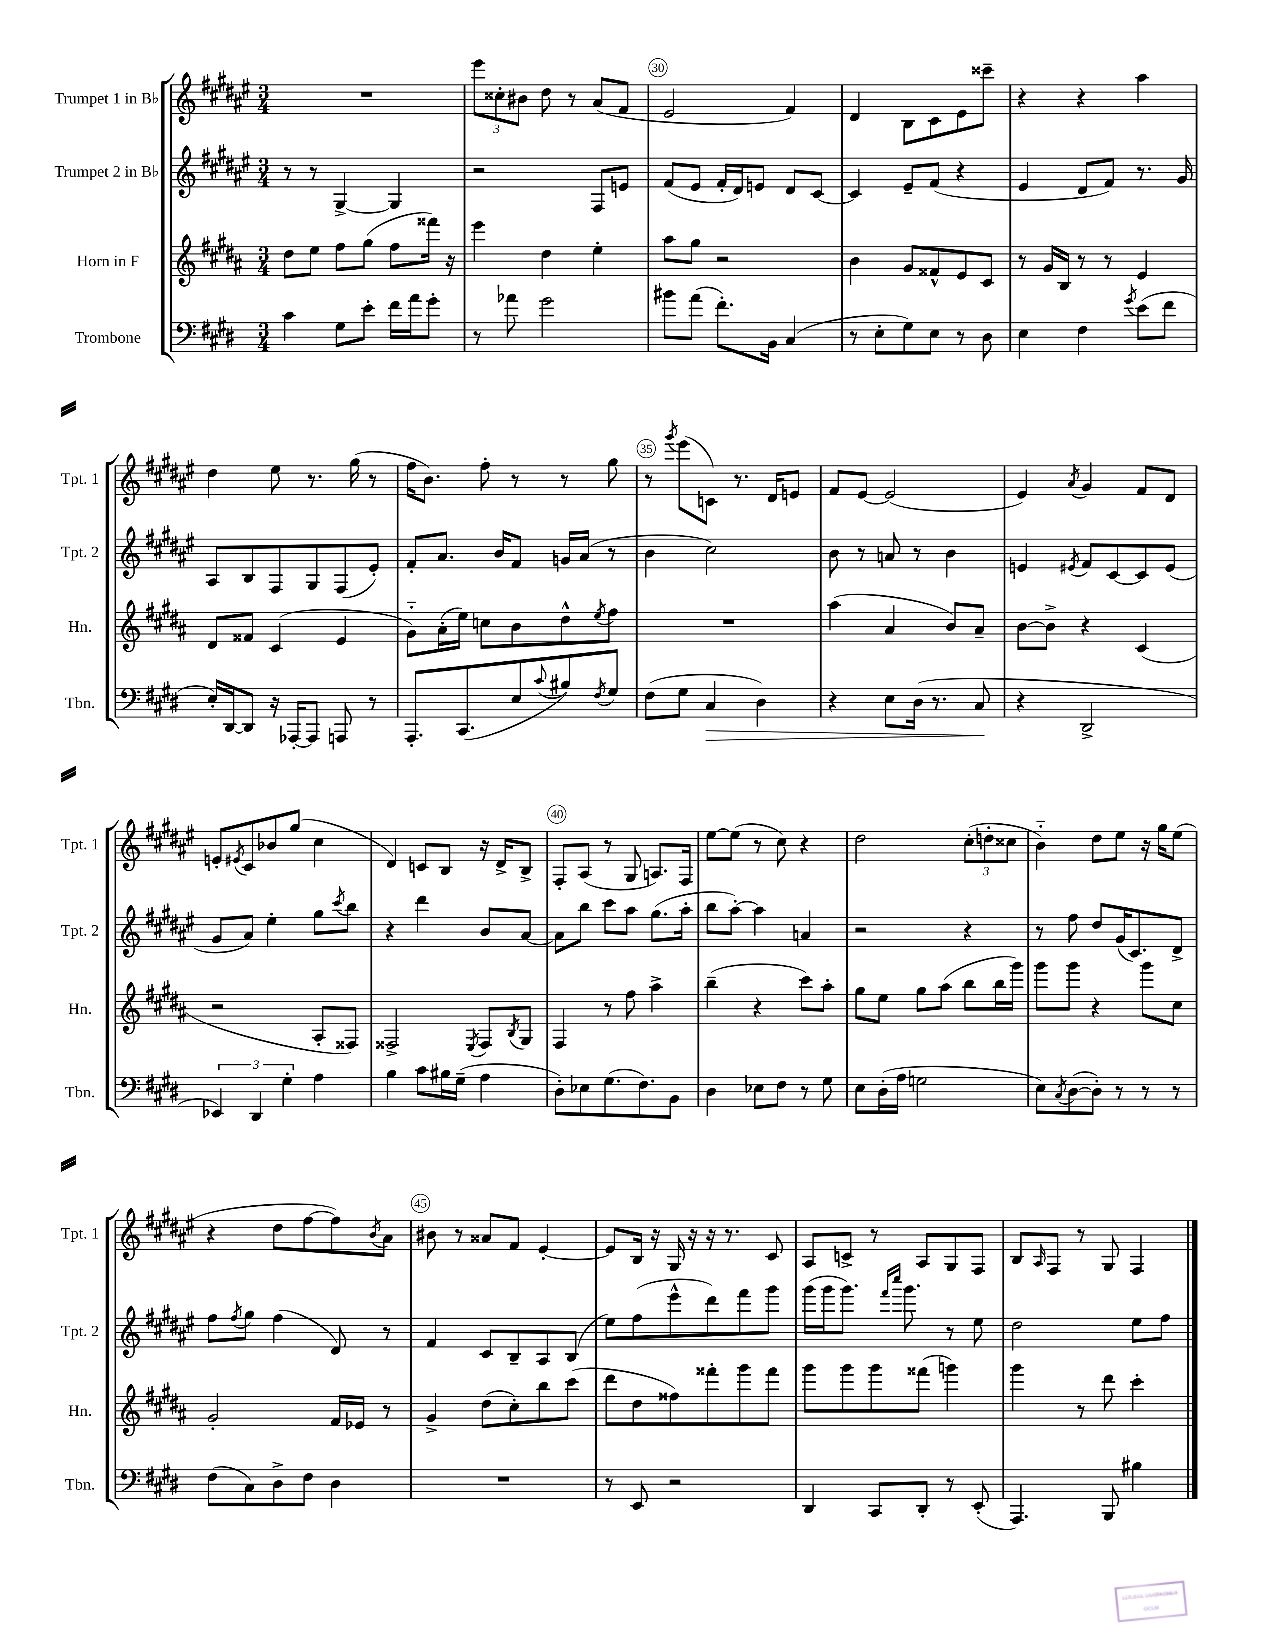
<<
\new StaffGroup <<
\new Staff = "s0" \with { instrumentName = "Trumpet 1 in Bb" shortInstrumentName = "Tpt. 1" } {
    \clef treble \key fis \major \numericTimeSignature \time 3/4
    R2. |
    \tuplet 3/2 { eis'''8 cisis''8-. bis'8 } dis''8 r8 ais'8( fis'8 |
    eis'2 fis'4) |
    dis'4 b8 cis'8 eis'8 cisis'''8-- |
    r4 r4 ais''4 |
    dis''4 eis''8 r8. gis''16( r8 |
    fis''16 b'8.) fis''8-. r8 r8 gis''8 |
    r8 \acciaccatura { gis'''8 } eis'''8( c'8) r8. dis'16 e'8 |
    fis'8 eis'8~ eis'2( |
    eis'4) \acciaccatura { ais'8 } gis'4 fis'8 dis'8 |
    e'8-. \acciaccatura { eis'8 } cis'8 bes'8 gis''8( cis''4 |
    dis'4) c'8 b8 r16 dis'16-> b8-> |
    fis8-. ais8( r8 gis8 a8.) fis16 |
    eis''8~ eis''8( r8 cis''8) r4 |
    dis''2 \tuplet 3/2 { cis''8-.( d''8-. cisis''8 } |
    b'4-_) dis''8 eis''8 r16 gis''16 eis''8( |
    r4 dis''8 fis''8~ fis''8) \acciaccatura { b'8 } ais'8 |
    bis'8 r8 aisis'8 fis'8 eis'4~-. |
    eis'8 b16 r16 gis16 r16 r16 r8. cis'8 |
    ais8 c'8-> r8 ais8 gis8 fis8 |
    b8 \grace { ais16 } fis8 r8 gis8 fis4 \bar "|." |
}
\new Staff = "s1" \with { instrumentName = "Trumpet 2 in Bb" shortInstrumentName = "Tpt. 2" } {
    \clef treble \key fis \major \numericTimeSignature \time 3/4
    r8 r8 gis4~-> gis4 |
    r2 fis8 e'8 |
    fis'8( eis'8 fis'16-. dis'16) e'8 dis'8 cis'8~ |
    cis'4 eis'8-- fis'8( r4 |
    eis'4 dis'8 fis'8) r8. gis'16 |
    ais8 b8 fis8 gis8 fis8( eis'8-.) |
    fis'8-. ais'8. b'16 fis'8 g'16 ais'16( r8 |
    b'4 cis''2) |
    b'8 r8 a'8 r8 b'4 |
    e'4 \acciaccatura { eis'8 } fis'8 cis'8~ cis'8 eis'8( |
    gis'8 ais'8) eis''4-. gis''8 \acciaccatura { cis'''8 } b''8 |
    r4 dis'''4 b'8 ais'8~ |
    ais'8 b''8 cis'''8 ais''8 gis''8.( ais''16-. |
    b''8 ais''8~-.) ais''4 a'4 |
    r2 r4 |
    r8 fis''8 dis''8 gis'16( cis'8.) dis'8-> |
    fis''8 \acciaccatura { fis''8 } gis''8 fis''4( dis'8) r8 |
    fis'4 cis'8 b8-- ais8 b8( |
    eis''8) fis''8( eis'''8-^ dis'''8) fis'''8 gis'''8 |
    gis'''16( gis'''16 gis'''8.) \grace { fis'''16 cis''''16 } gis'''8. r8 eis''8 |
    dis''2 eis''8 fis''8 \bar "|." |
}
\new Staff = "s2" \with { instrumentName = "Horn in F" shortInstrumentName = "Hn." } {
    \clef treble \key b \major \numericTimeSignature \time 3/4
    dis''8 e''8 fis''8 gis''8( fis''8 fisis'''16) r16 |
    e'''4 dis''4 e''4-. |
    ais''8 gis''8 r2 |
    b'4 gis'8 fisis'8-^ e'8 cis'8 |
    r8 gis'16 b16 r8 r8 e'4 |
    dis'8 fisis'8 cis'4( e'4 |
    gis'8-_) ais'16-.( e''16) c''8 b'8 dis''8-^ \acciaccatura { e''8 } fis''8 |
    R2. |
    ais''4( ais'4 b'8) ais'8-- |
    b'8~ b'8-> r4 cis'4( |
    r2 ais8-. fisis8) |
    fisis2-> \acciaccatura { e8 } fisis8 \acciaccatura { b8 } gis8 |
    fis4 r8 fis''8 ais''4-> |
    b''4--( r4 cis'''8) ais''8-. |
    gis''8 e''8 gis''8 ais''8( b''8 b''16 gis'''16) |
    gis'''8 gis'''8 r4 gis'''8 cis''8 |
    gis'2-. fis'16 ees'16 r8 |
    gis'4-> dis''8( cis''8-.) b''8 cis'''8( |
    dis'''8 dis''8 fisis''8) fisis'''8-. gis'''8 fisis'''8 |
    gis'''8 gis'''8 gis'''8 fisis'''8( g'''4) |
    gis'''4 r8 dis'''8 cis'''4-. \bar "|." |
}
\new Staff = "s3" \with { instrumentName = "Trombone" shortInstrumentName = "Tbn." } {
    \clef bass \key e \major \numericTimeSignature \time 3/4
    cis'4 gis8 e'8-. fis'16 a'16 gis'8-. |
    r8 aes'8 gis'2 |
    bis'8 a'8( fis'8.-.) b,16 cis4( |
    r8 e8-. gis8) e8 r8 dis8 |
    e4 fis4 \acciaccatura { gis'8 } e'8( fis'8 |
    e16-.) dis,16~ dis,8 r16 aes,,16~-. aes,,8 a,,8 r8 |
    a,,8.-. cis,8.( e8 \appoggiatura { cis'8 } bis8) \acciaccatura { fis8 } gis8 |
    fis8( gis8 cis4\> dis4) |
    r4 e8 dis16( r8. cis8\! |
    r4 dis,2-> |
    \tuplet 3/2 { ees,4) dis,4 gis4-. } a4 |
    b4 cis'8 bis16 gis16--( a4 |
    dis8-.) ees8 gis8.( fis8.) b,8 |
    dis4 ees8 fis8 r8 gis8 |
    e8 dis16-.( a16 g2 |
    e8) \acciaccatura { cis8 } dis8~( dis8-.) r8 r8 r8 |
    fis8( cis8) dis8-> fis8 dis4 |
    R2. |
    r8 e,8 r2 |
    dis,4 cis,8 dis,8-. r8 e,8-.( |
    a,,4.) b,,8 bis4 \bar "|." |
}
>>
>>
\layout { \context { \Score currentBarNumber = #28 \override BarNumber.break-visibility = ##(#f #t #t) barNumberVisibility = #(every-nth-bar-number-visible 5) \override BarNumber.stencil = #(make-stencil-circler 0.1 0.3 ly:text-interface::print) } }
